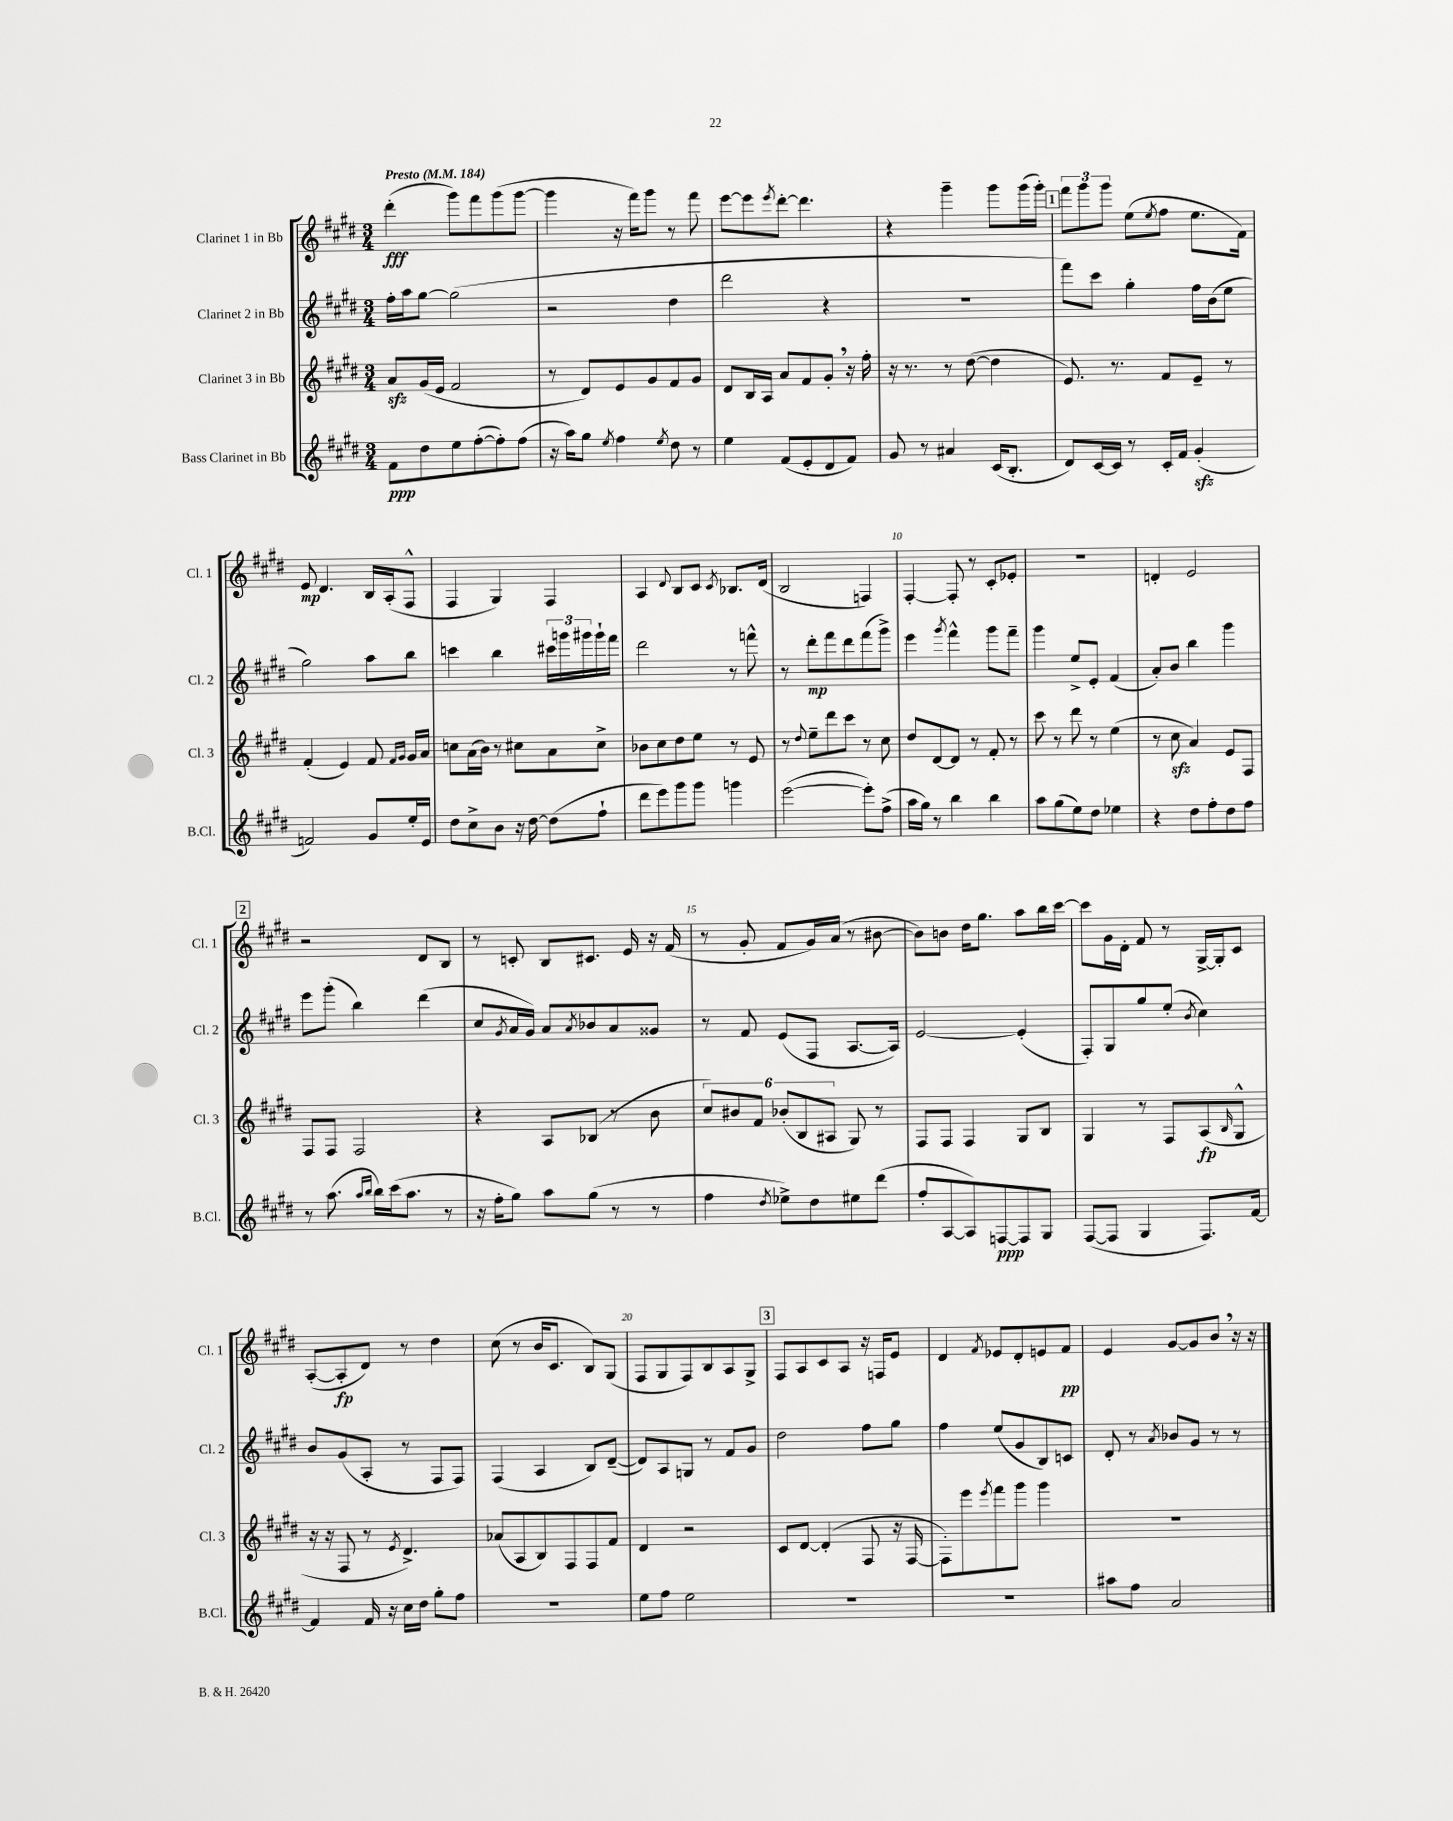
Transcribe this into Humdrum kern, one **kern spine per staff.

**kern	**kern	**kern	**kern
*staff4	*staff3	*staff2	*staff1
*clefG2	*clefG2	*clefG2	*clefG2
*k[f#c#g#d#]	*k[f#c#g#d#]	*k[f#c#g#d#]	*k[f#c#g#d#]
*M3/4	*M3/4	*M3/4	*M3/4
*MM184	*MM184	*MM184	*MM184
8f#\L	8a/L	16ff#'\LL	(4ddd#'\
.	.	16aa\J	.
8dd#\	(16g#/L	[8gg#\J	.
.	16e/JJ	.	.
8ee\	2f#/	(2gg#\]	8ggg#\L)
([8ff#'\	.	.	8fff#\
8ff#'\])	.	.	(8ggg#\
(8ff#\J	.	.	[8ggg#\J
=	=	=	=
16r	8r	2r	4ggg#\]
16aa\LK)	.	.	.
8gg#\J	8d#/L)	.	.
8qee/	.	.	.
4ff#\	8e/	.	16r
.	.	.	16fff#\LK)
.	8g#/	.	8ggg#\J
8qee/	.	.	.
8dd#\	8f#/	4dd#\	8r
8r	8g#/J	.	8fff#\
=	=	=	=
4ee\	8d#/L	2ddd#\	[8eee\L
.	16B/L	.	8eee\]
.	16A/JJ	.	.
.	.	.	8qeee/
(8f#/L	8a/L	.	[8ddd#'\J
8e'/	8f#/	.	4.ddd#\]
8d#/	8g#'/J	4r	.
8f#/J)	16r	.	.
.	16ff#'\	.	.
=	=	=	=
8g#/	16r	2.r	4r
.	8.r	.	.
8r	.	.	.
4a#/	8r	.	4ggg#~\
.	([8dd#\	.	.
(16c#/LK	4dd#\]	.	8ggg#\L
8.B'/J	.	.	.
.	.	.	(16ggg#\L
.	.	.	16ggg#'\JJ)
=	=	=	=
8d#/L)	8.e/)	8fff#\L)	12fff#\L
.	.	.	12ggg#\
[16c#/L	.	8ccc#\J	.
.	.	.	12ggg#\J
16c#/]JJ	8.r	.	.
8r	.	4gg#'\	(8ee\L
.	.	.	8qee/
16c#'/LL	8f#/L	.	8ff#\J
16f#/JJ	.	.	.
(4g#'/	8e~/J	16ff#\LL	8.ee\L
.	.	(16b\J	.
.	8r	8ee\J	.
.	.	.	16f#\Jk)
=	=	=	=
2f/)	(4f#'/	2gg#\)	8e/
.	.	.	4.d#/
.	4e/)	.	.
8g#/L	8f#/	8aa\L	16B/LL
.	.	.	(16A'/J
.	16qqf#/LL	.	.
.	16qqg#/JJ	.	.
16ee'/L	16g#/LL	8bb\J	8F#^^/J
16e/JJ	16a/JJ	.	.
=	=	=	=
8dd#\L	8cc\L	4ccc\	4F#/
8cc#^\	(16a\L	.	.
.	16b\JJ)	.	.
8b\J	8r	4bb\	4G#/)
16r	8cc#\L	.	.
[16dd#\	.	.	.
(8dd#\]L	8a\	24ccc#\LL	4F#/
.	.	24ggg\	.
.	.	24ggg#\	.
8ff#`\J	8cc#^\J	16ggg#`\	.
.	.	16fff#\JJ	.
=	=	=	=
8ddd#\L	8b-\L	2ddd#\	4A/
8eee\)	8cc#\	.	.
.	.	.	8qqd#/
8ggg#\	8dd#\	.	8B/L
8ggg#\J	8ee\J	.	8c#/J
.	.	.	8qc#/
4ggg\	8r	8r	8.B-/L
.	8e/	8fff^^\	.
.	.	.	(16d#/Jk
=	=	=	=
([2eee\	8r	8r	2B/
.	8qqdd#/	.	.
.	8ee~\L	8ddd#'\L	.
.	8ddd#\	8fff#\	.
.	8ccc#\J	8ddd#\	.
8eee'\]L)	8r	(8fff#\	4F/)
(8ff#^\J	8cc#\	8ggg#^\J)	.
=	=	=	=
16aa\LL	8dd#/L	4eee\	[4F#'/
16gg#\JJ)	.	.	.
8r	[8d#/	.	.
.	.	8qggg#/	.
4bb\	8d#/]J	4fff#^^\	8F#'/]
.	8r	.	8r
4bb\	8f#'/	8ggg#\L	8c#'/L
.	8r	8fff#~\J	8e-'/J
=	=	=	=
8aa\L	8ccc#\	4ggg#\	2.r
(8gg#\	8r	.	.
8ee\)	8ddd#\	8ee^/L	.
8dd#\J	8r	8e'/J	.
4ee-\	(4ee\	(4f#/	.
=	=	=	=
4r	8r	8a'/L)	4d'/
.	8cc#\	8b/J	.
8dd#\L	4a/)	4bb\	2e/
8ff#'\	.	.	.
8dd#\	8e/L	4ggg#\	.
8ff#\J	8F#/J	.	.
=	=	=	=
8r	8F#/L	8eee\L	2r
(8.aa\	8F#/J	(8ggg#'\J	.
.	2F#/	4bb\)	.
16qqaa/LL	.	.	.
16qqbb/JJ	.	.	.
16bb\LL)	.	.	.
(16ccc#\J	.	.	.
8.aa\J	.	.	.
.	.	(4ddd#\	8d#/L
8r	.	.	8B/J
=	=	=	=
16r	4r	8cc#/L	8r
16ff#'\LK	.	.	.
.	.	8qg#/	.
8gg#\J)	.	16a/L	8c'/
.	.	16g#/JJ)	.
8aa\L	8A/L	8a/L	8B/L
.	.	8qa/	.
(8gg#\J	(8B-/J	8b-/	8.c#/J
8r	8r	8a/	.
.	.	.	16e/
8r	8b\	8g##/J	16r
.	.	.	(16f#/
=	=	=	=
4ff#\	12cc#/L)	8r	8r
.	12b#/	.	.
.	.	8f#/	8g#'/
.	12f#/J	.	.
8qdd#/	.	.	.
8ee-^\L)	(12b-'/L	(8e/L	8f#/L
.	12B/	.	.
8dd#\	.	8F#/J	16g#/L)
.	12A#/J	.	.
.	.	.	(16a/JJ
8ee#\	8G#/)	[8.A/L	8r
(8ddd#\J	8r	.	[8b#\
.	.	16A/]Jk)	.
=	=	=	=
8ff#'/L	8F#/L	[2e/	8b#\]L)
[8A/	8F#/J	.	8b\J
8A/])	4F#/	.	16dd#\LK
.	.	.	8.gg#\J
[8F/	.	.	.
8F/]	8G#/L	(4e'/]	8aa\L
8G#/J	8B/J	.	16bb\L
.	.	.	[16ccc#\JJ
=	=	=	=
([8F#/L	4G#/	8F#'/L)	8ccc#\]L
8F#/]J	.	8G#/	16g#\L
.	.	.	16d#'\JJ
4G#/	8r	8gg#/	8f#/
.	8F#/L	(8ee'/J	8r
.	.	8qb/	.
8.F#/L)	(8A/	4cc#\)	[16G#^/LL
.	.	.	16G#'/]J
.	16qqB/	.	.
.	8G#^^/J	.	8c#/J
[16f#/Jk	.	.	.
=	=	=	=
4f#/]	16r	8b/L	([8A'/L
.	16r	.	.
.	8F#/	(8g#/	8A'/]
16f#/	8r	8A'/J	8d#/J)
16r	.	.	.
.	8qe/	.	.
16cc#\LL	4.d#^/)	8r	8r
16dd#\JJ	.	.	.
8gg#'\L	.	8F#/L	4dd#\
8ff#\J	.	8F#/J)	.
=	=	=	=
2.r	(8a-/L	(4F#/	(8cc#\
.	8A/	.	8r
.	8B/)	4A/	16b/LK
.	.	.	8.c#/J
.	8F#/	.	.
.	8F#/	8B/L)	8B/L)
.	8f#/J	([8d#~/J	(8G#/J
=	=	=	=
8ee\L	4d#/	8d#/]L)	8F#/L
8ff#\J	.	8A/	8G#/
2ee\	2r	8G/J	8F#/)
.	.	8r	8B/
.	.	8f#/L	8A/
.	.	8g#/J	8G#^/J
=	=	=	=
2.r	8c#/L	2dd#\	8F#/L
.	[8d#/J	.	8A/
.	(4d#'/]	.	8c#/
.	.	.	8A/J
.	8F#/	8ff#\L	16r
.	.	.	16F/LK
.	16r	8gg#\J	8e/J
.	[16F#/	.	.
=	=	=	=
2.r	8F#'\]L)	4ff#\	4d#/
.	8eee\	.	.
.	8qeee/	.	8qf#/
.	8fff#\	(8ee/L	8e-/L
.	8ggg#\J	8g#/	8d#'/
.	4ggg#\	8B/)	8e/
.	.	8c/J	8f#/J
=	=	=	=
8aa#\L	2.r	8d#'/	4e/
8ff#\J	.	8r	.
.	.	8qa/	.
2a/	.	8b-/L	[8g#/L
.	.	8g#/J	8g#/]
.	.	8r	8b/J
.	.	8r	16r
.	.	.	16r
==	==	==	==
*-	*-	*-	*-
